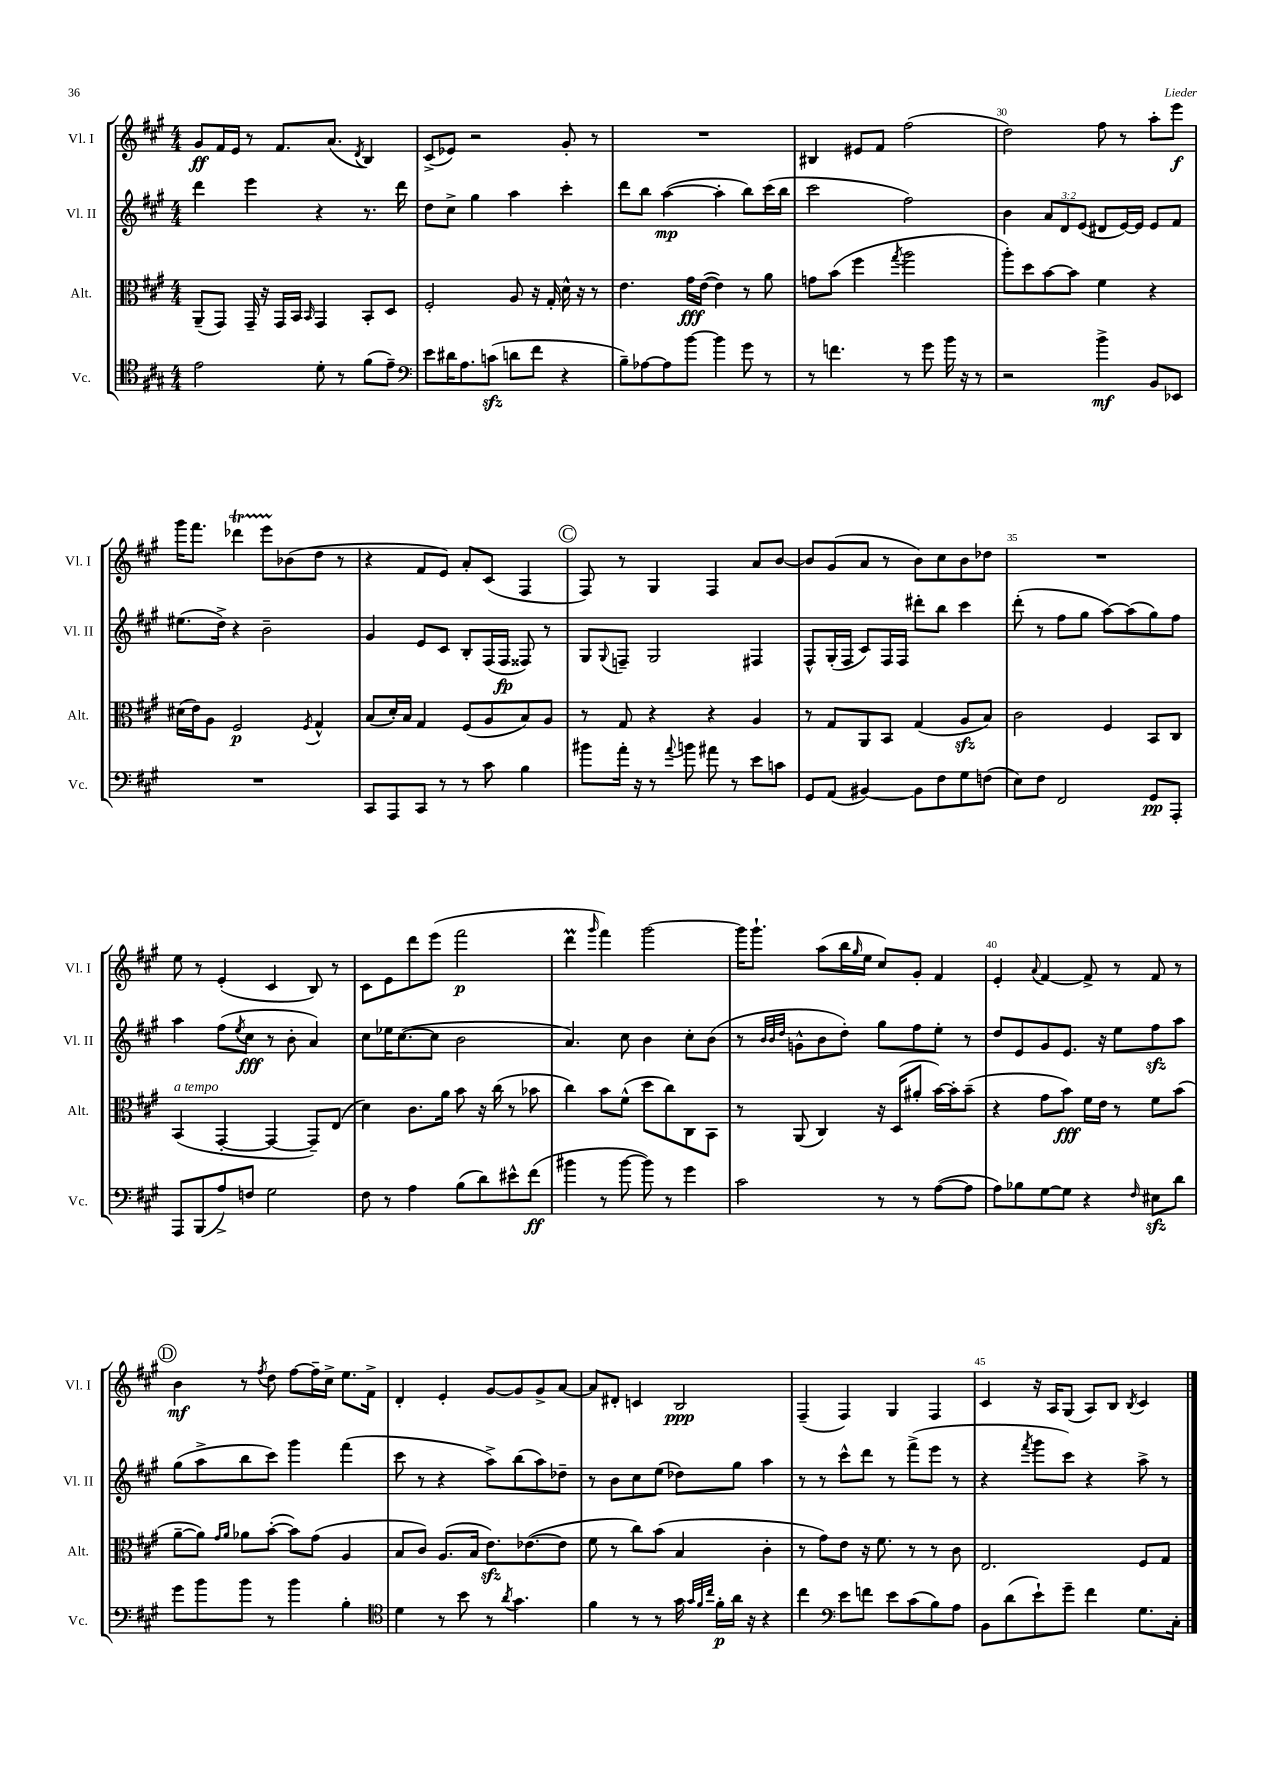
<<
\new StaffGroup <<
\new Staff = "s0" \with { instrumentName = "Vl. I" shortInstrumentName = "Vl. I" } {
    \clef treble \key a \major \numericTimeSignature \time 4/4
    gis'8\ff fis'16 e'16 r8 fis'8. a'8.( \acciaccatura { d'8 } b4) |
    cis'8->( ees'8) r2 gis'8-. r8 |
    R1 |
    bis4 eis'8 fis'8 fis''2( |
    d''2) fis''8 r8 a''8-. e'''8\f |
    gis'''16 fis'''8. des'''4\startTrillSpan e'''8 bes'8\stopTrillSpan( d''8 r8 |
    r4 fis'8 e'8) a'8-. cis'8( fis4 |
    \mark \markup { \circle "C" } fis8) r8 gis4 fis4 a'8 b'8~ |
    b'8 gis'8( a'8 r8 b'8) cis''8 b'8 des''8 |
    R1 |
    e''8 r8 e'4-.( cis'4 b8) r8 |
    cis'8 e'8 d'''8 e'''8( fis'''2\p |
    d'''4\prall \grace { gis'''16 } fis'''4) gis'''2~ |
    gis'''16 gis'''8.-! a''8( b''16 \grace { gis''16 } e''16 cis''8) gis'8-. fis'4 |
    e'4-. \appoggiatura { a'8 } fis'4~ fis'8-> r8 fis'8 r8 |
    \mark \markup { \circle "D" } b'4\mf r8 \acciaccatura { fis''8 } d''8 fis''8~ fis''16-- cis''16-> e''8. fis'16-> |
    d'4-. e'4-. gis'8~ gis'8 gis'8-> a'8~ |
    a'8 dis'8-. c'4 b2\ppp |
    fis4--( fis4) gis4 fis4 |
    cis'4 r16 a16 gis8( a8) b8 \acciaccatura { b8 } cis'4 \bar "|." |
}
\new Staff = "s1" \with { instrumentName = "Vl. II" shortInstrumentName = "Vl. II" } {
    \clef treble \key a \major \numericTimeSignature \time 4/4 \override Staff.TupletNumber.text = #tuplet-number::calc-fraction-text
    d'''4 e'''4 r4 r8. d'''16 |
    d''8 cis''8-> gis''4 a''4 cis'''4-. |
    d'''8 b''8 a''4~\mp( a''4-. b''8) cis'''16( b''16 |
    cis'''2 fis''2) |
    b'4 \tuplet 3/2 { a'8 d'8 e'8( } dis'8 e'16~) e'16 e'8 fis'8 |
    eis''8.( d''16->) r4 b'2-- |
    gis'4 e'8 cis'8 b8-. fis16( fis16\fp fisis8) r8 |
    \mark \markup { \circle "C" } gis8 \appoggiatura { gis8 } f8-- gis2 fis4 |
    fis8-^ gis16-.( fis16 cis'8) fis16 fis16 dis'''8-. b''8 cis'''4 |
    d'''8-.( r8 fis''8 gis''8 a''8~) a''8( gis''8) fis''8 |
    a''4 fis''8( \acciaccatura { e''8 } cis''8\fff r8 b'8-. a'4) |
    cis''8 ees''16 cis''8.~( cis''8 b'2 |
    a'4.) cis''8 b'4 cis''8-. b'8( |
    r8 \grace { b'32 b'32 d''32 } g'8-^ b'8 d''8-.) gis''8 fis''8 e''8-. r8 |
    d''8 e'8 gis'8 e'8. r16 e''8 fis''8\sfz a''8 |
    \mark \markup { \circle "D" } gis''8( a''8-> b''8 cis'''8) gis'''4 fis'''4( |
    cis'''8 r8 r4 a''8->) b''8( a''8) des''8-- |
    r8 b'8 cis''8 e''8( des''8) gis''8 a''4 |
    r8 r8 cis'''8-^ d'''8 r8 fis'''8->( e'''8 r8 |
    r4 \acciaccatura { fis'''8 } gis'''8 cis'''8) r4 a''8-> r8 \bar "|." |
}
\new Staff = "s2" \with { instrumentName = "Alt." shortInstrumentName = "Alt." } {
    \clef alto \key a \major \numericTimeSignature \time 4/4
    a,8--( gis,8) gis,16-- r16 gis,16 b,16 \grace { b,16 } gis,4 b,8-. d8 |
    fis2-. a8 r16 gis16-. d'16-^ r16 r8 |
    e'4. gis'16\fff e'16~( e'4) r8 a'8 |
    g'8 b'8( fis''4 \acciaccatura { gis''8 } a''2 |
    a''8-.) d''8 b'8~ b'8 fis'4 r4 |
    dis'16( e'16) a8 fis2\p \acciaccatura { fis8 } gis4-^ |
    b8( d'16-.) b16 gis4 fis8( a8 b8) a8 |
    \mark \markup { \circle "C" } r8 gis8 r4 r4 a4 |
    r8 gis8 a,8 b,8 gis4( a8\sfz b8) |
    cis'2 fis4 b,8 cis8 |
    b,4^\markup { \italic "a tempo" }( gis,4~-. gis,4~ gis,8--) e8( |
    d'4) cis'8. a'16 b'8 r16 cis''16( r8 bes'8 |
    cis''4) b'8 fis'8-^( d''8 cis''8) cis8 b,8 |
    r8 a,8( cis4) r16 d16( ais'8-. b'16~) b'16-. b'8--( |
    r4 gis'8 b'8\fff) fis'16 e'16 r8 fis'8 b'8( |
    \mark \markup { \circle "D" } a'8~-- a'8) \grace { gis'16 a'16 } aes'8 b'8~-.( b'8) gis'8( a4 |
    b8 cis'8) a8.( b16 e'8.\sfz) ees'8.~( ees'8 |
    fis'8 r8 cis''8) b'8( b4 cis'4-. |
    r8 gis'8) e'8 r16 fis'8. r8 r8 cis'8 |
    e2. fis8 gis8 \bar "|." |
}
\new Staff = "s3" \with { instrumentName = "Vc." shortInstrumentName = "Vc." } {
    \clef tenor \key a \major \numericTimeSignature \time 4/4
    e'2 d'8-. r8 fis'8( e'8--) |
    \clef bass e'8 dis'16 a8. c'8\sfz( d'8 fis'8 r4 |
    b8--) aes8~ aes8 b'8~ b'4 gis'8 r8 |
    r8 f'4. r8 gis'8 b'16 r16 r8 |
    r2 b'4->\mf b,8 ees,8 |
    R1 |
    cis,8 a,,8 cis,8 r8 r8 cis'8 b4 |
    \mark \markup { \circle "C" } bis'8 a'16-. r16 r8 \appoggiatura { a'8 } b'8 ais'8 r8 e'8 c'8 |
    gis,8 a,8( bis,4~) bis,8 fis8 gis8 f8( |
    e8) fis8 fis,2 gis,8\pp a,,8-. |
    a,,8 b,,8( a8->) f8 gis2 |
    fis8 r8 a4 b8( d'8) eis'8-^ fis'8\ff( |
    bis'4 r8 bis'8~ bis'8) r8 gis'4 |
    cis'2 r8 r8 a8~( a8 |
    a8) bes8 gis8~ gis8 r4 \grace { fis16 } eis8\sfz d'8 |
    \mark \markup { \circle "D" } gis'8 b'8 b'8 r8 b'4 b4-. |
    \clef tenor d'4 r8 b'8 r8 \acciaccatura { a'8 } gis'4. |
    fis'4 r8 r8 gis'16 \grace { gis'32 fis'32 cis''32 } fis'16-.\p a'16 r16 r4 |
    cis''4 \clef bass e'8 f'8 e'8 cis'8( b8) a8 |
    b,8 d'8( e'8-!) gis'8-- fis'4 gis8. cis16-. \bar "|." |
}
>>
>>
\layout { \context { \Score currentBarNumber = #26 \override BarNumber.break-visibility = ##(#f #t #t) barNumberVisibility = #(every-nth-bar-number-visible 5) } }
